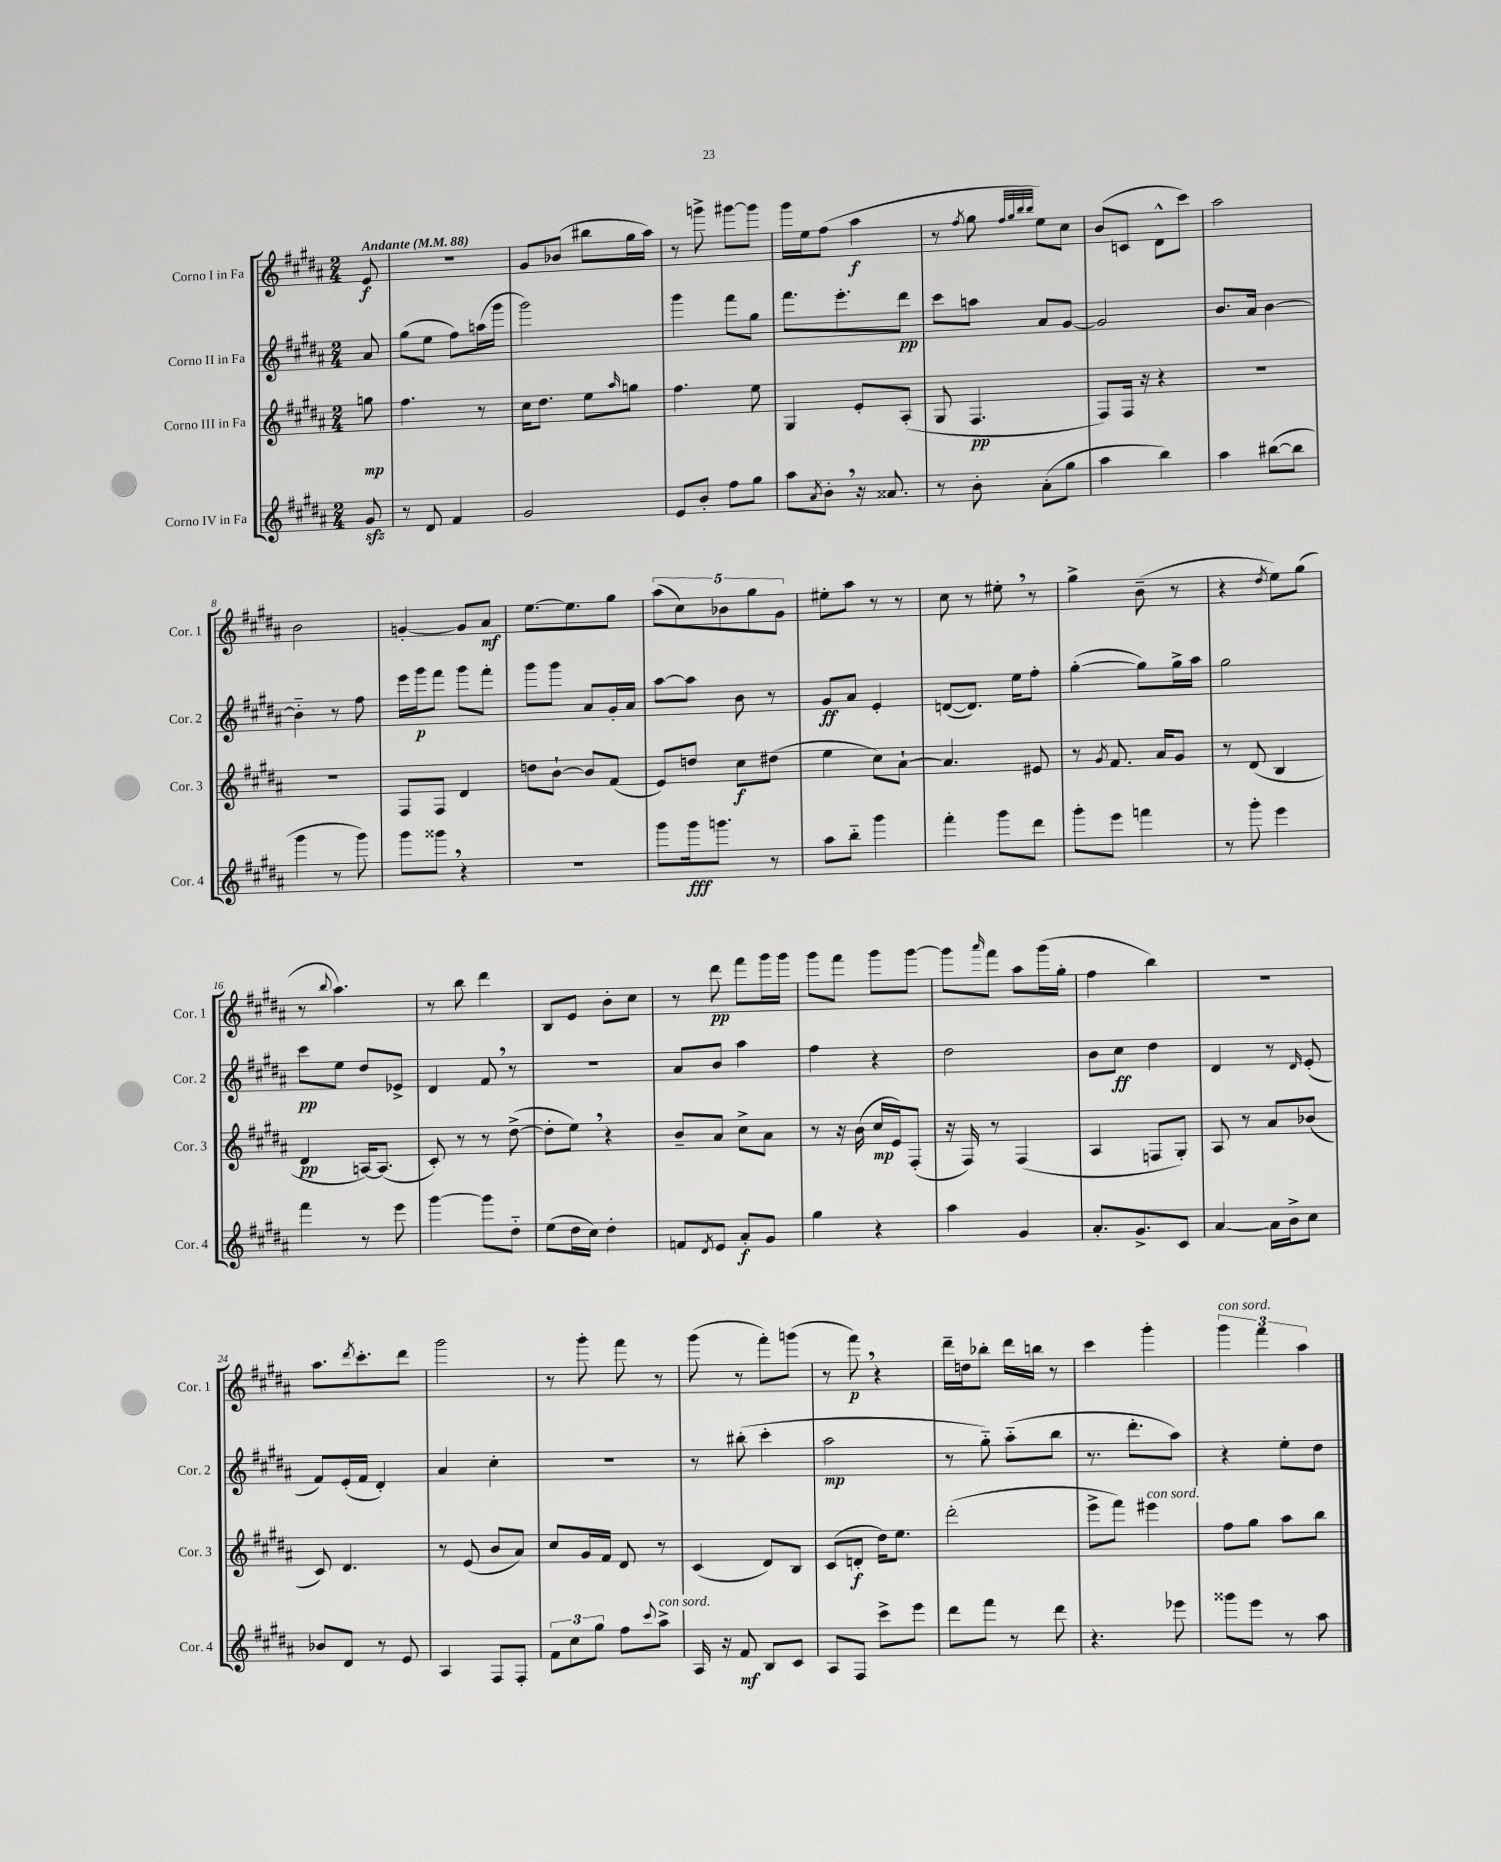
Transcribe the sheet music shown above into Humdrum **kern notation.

**kern	**dynam	**kern	**dynam	**kern	**dynam	**kern	**dynam
*part4	*part4	*part3	*part3	*part2	*part2	*part1	*part1
*staff4	*staff4	*staff3	*staff3	*staff2	*staff2	*staff1	*staff1
*I"Corno IV in Fa	*	*I"Corno III in Fa	*	*I"Corno II in Fa	*	*I"Corno I in Fa	*
*I'Cor. 4	*	*I'Cor. 3	*	*I'Cor. 2	*	*I'Cor. 1	*
*clefG2	*	*clefG2	*	*clefG2	*	*clefG2	*
*k[f#c#g#d#a#]	*	*k[f#c#g#d#a#]	*	*k[f#c#g#d#a#]	*	*k[f#c#g#d#a#]	*
*M2/4	*	*M2/4	*	*M2/4	*	*M2/4	*
*MM88	*	*MM88	*	*MM88	*	*MM88	*
=	=	=	=	=	=	=	=
!	!	!	!	!	!	!LO:TX:a:B:t=Andante	!
8g#zz/	.	8ggn\	mp	8a#/	.	8e/	f
=1	=1	=1	=1	=1	=1	=1	=1
8r	.	4.ff#\	.	(8gg#\L	.	2r	.
8d#/	.	.	.	8ee\J	.	.	.
4f#/	.	.	.	8ff#\L)	.	.	.
.	.	8r	.	(16aan\L	.	.	.
.	.	.	.	16ggg#\JJ	.	.	.
=2	=2	=2	=2	=2	=2	=2	=2
2g#/	.	16cc#\KL	.	2ggg#\)	.	8g#/L	.
.	.	8.dd#\J	.	.	.	.	.
.	.	.	.	.	.	(8b-X/J	.
.	.	8ee\L	.	.	.	8bb#X\L	.
.	.	16qqaa#/	.	.	.	.	.
.	.	8ggn\J	.	.	.	16gg#\L	.
.	.	.	.	.	.	16aa#\JJ)	.
=3	=3	=3	=3	=3	=3	=3	=3
8e/L	.	4.ff#\	.	4ggg#\	.	8r	.
8b'/J	.	.	.	.	.	8gggn^\	.
8ff#\L	.	.	.	8fff#\L	.	[8ggg#X\L	.
8gg#\J	.	8ee\	.	8gg#\J	.	8ggg#\J]	.
=4	=4	=4	=4	=4	=4	=4	=4
8aa#\L	.	4G#/	.	8.fff#\L	.	16ggg#\LL	.
.	.	.	.	.	.	16ee\J	.
8qa#/	.	.	.	.	.	.	.
8b',\J	.	.	.	.	.	(8ff#\J	.
.	.	.	.	8.eee'\	.	.	.
16r	.	8e'/L	.	.	.	4aa#\	f
8.a##X/	.	.	.	.	.	.	.
.	.	(8A#'/J	.	8ddd#\J	pp	.	.
=5	=5	=5	=5	=5	=5	=5	=5
8r	.	8G#/	.	8ccc#\L	.	8r	.
.	.	.	.	.	.	8qff#/	.
8b'\	.	4.F#/	pp	8aan\J	.	8gg#\	.
.	.	.	.	.	.	32qqff#/LLL	.
.	.	.	.	.	.	32qqgg#/	.
.	.	.	.	.	.	32qqbb/	.
.	.	.	.	.	.	32qqbb/JJJ	.
(8a#'\L	.	.	.	8a#/L	.	8ee\L)	.
8gg#\J	.	.	.	[8g#/J	.	8cc#\J	.
=6	=6	=6	=6	=6	=6	=6	=6
4aa#\	.	8F#/L)	.	2g#/]	.	(8b/L	.
.	.	16F#/Jk	.	.	.	8cn/J	.
.	.	16r	.	.	.	.	.
4bb\)	.	4r	.	.	.	8d#^^\L	.
.	.	.	.	.	.	8ccc#\J)	.
=7	=7	=7	=7	=7	=7	=7	=7
4aa#\	.	2r	.	8.b/L	.	2aa#\	.
.	.	.	.	16a#/Jk	.	.	.
([8bb#X\L	.	.	.	[4b\	.	.	.
8bb#\J]	.	.	.	.	.	.	.
!!LO:LB:g=z
=8	=8	=8	=8	=8	=8	=8	=8
4ggg#\	.	2r	.	4b\]	.	2b\	.
8r	.	.	.	8r	.	.	.
8ggg#\)	.	.	.	8ff#\	.	.	.
=9	=9	=9	=9	=9	=9	=9	=9
8ggg#\L	.	8F#/L	.	16eee\LL	.	[4gn'/	.
.	.	.	.	16ggg#\J	p	.	.
8ggg##X,\J	.	8F#/J	.	8fff#\J	.	.	.
4r	.	4d#/	.	8ggg#\L	.	8g/L]	.
.	.	.	.	8fff#'\J	.	8a#/J	mf
=10	=10	=10	=10	=10	=10	=10	=10
2r	.	8ddn\L	.	8ggg#\L	.	[8.ee\L	.
.	.	[8b`\J	.	8ggg#\J	.	.	.
.	.	.	.	.	.	8.ee\]	.
.	.	8b/L]	.	8a#/L	.	.	.
.	.	(8f#/J	.	16g#'/L	.	8gg#\J	.
.	.	.	.	16a#/JJ	.	.	.
=11	=11	=11	=11	=11	=11	=11	=11
8ggg#\L	.	8e/L)	.	[8aa#\L	.	(10aa#\L	.
.	.	.	.	.	.	10cc#\)	.
16ggg#\k	fff	8ddn/J	.	8aa#\J]	.	.	.
8.gggn\J	.	.	.	.	.	.	.
.	.	.	.	.	.	10b-X\	.
.	.	8cc#\L	f	8b\	.	.	.
.	.	.	.	.	.	10gg#\	.
8r	.	(8dd#X\J	.	8r	.	.	.
.	.	.	.	.	.	10g#\J	.
=12	=12	=12	=12	=12	=12	=12	=12
8aa#\L	.	4ee\	.	8g#/L	ff	8ee#X'\L	.
8bb\J	.	.	.	8a#/J	.	8aa#\J	.
4ggg#\	.	8cc#\L)	.	4e'/	.	8r	.
.	.	[8a#`\J	.	.	.	8r	.
=13	=13	=13	=13	=13	=13	=13	=13
4fff#'\	.	4.a#/]	.	([8dn/L	.	8cc#\	.
.	.	.	.	8.d/J])	.	8r	.
8ggg#\L	.	.	.	.	.	8ee#X',\	.
.	.	.	.	16ee\KL	.	.	.
8ddd#\J	.	8e#X/	.	8ff#'\J	.	8r	.
=14	=14	=14	=14	=14	=14	=14	=14
8ggg#'\L	.	8r	.	([4gg#'\	.	4gg#^\	.
.	.	8qg#/	.	.	.	.	.
8eee\J	.	8.f#/	.	.	.	.	.
4fffn\	.	.	.	8gg#\L])	.	(8b~\	.
.	.	16a#/KL	.	.	.	.	.
.	.	8g#/J	.	16gg#^\L	.	8r	.
.	.	.	.	16aa#\JJ	.	.	.
=15	=15	=15	=15	=15	=15	=15	=15
8r	.	8r	.	2gg#\	.	4r	.
8ggg#'\	.	(8d#/	.	.	.	.	.
.	.	.	.	.	.	8qdd#/	.
4eee\	.	4B/	.	.	.	8ee\L)	.
.	.	.	.	.	.	(8gg#\J	.
!!LO:LB:g=z
=16	=16	=16	=16	=16	=16	=16	=16
4fff#\	.	4d#/	pp	8ccc#\L	pp	8r	.
.	.	.	.	.	.	8qqbb/	.
.	.	.	.	8ee\J	.	4.aa#\)	.
8r	.	[16An/KL)	.	8dd#/L	.	.	.
.	.	(8.A/J]	.	.	.	.	.
8eee\	.	.	.	8e-X^/J	.	.	.
=17	=17	=17	=17	=17	=17	=17	=17
[4ggg#\	.	8c#'/)	.	4d#/	.	8r	.
.	.	8r	.	.	.	8bb\	.
8ggg#\L]	.	8r	.	8f#,/	.	4ddd#\	.
8dd#\J	.	([8dd#^\	.	8r	.	.	.
=18	=18	=18	=18	=18	=18	=18	=18
(8ee\L	.	8dd#'\L]	.	2r	.	8B/L	.
16dd#\L	.	8ee,\J)	.	.	.	8e/J	.
16cc#\JJ)	.	.	.	.	.	.	.
4dd#'\	.	4r	.	.	.	8b'\L	.
.	.	.	.	.	.	8cc#\J	.
=19	=19	=19	=19	=19	=19	=19	=19
8fn/L	.	8b~/L	.	8a#/L	.	8r	.
8qd#/	.	.	.	.	.	.	.
8e/J	.	8a#/J	.	8b/J	.	8ddd#\	pp
8a#'/L	f	8cc#^\L	.	4aa#\	.	8fff#\L	.
8g#/J	.	8a#\J	.	.	.	16ggg#\L	.
.	.	.	.	.	.	16ggg#\JJ	.
=20	=20	=20	=20	=20	=20	=20	=20
4gg#\	.	8r	.	4ff#\	.	8ggg#\L	.
.	.	16r	.	.	.	8fff#\J	.
.	.	(16b\	.	.	.	.	.
4r	.	16cc#/LL	mp	4r	.	8ggg#\L	.
.	.	16e/J)	.	.	.	.	.
.	.	(8F#'/J	.	.	.	[8ggg#\J	.
=21	=21	=21	=21	=21	=21	=21	=21
4aa#\	.	16r	.	2dd#\	.	8ggg#\L]	.
.	.	16F#/)	.	.	.	.	.
.	.	.	.	.	.	16qqaaa#/	.
.	.	8r	.	.	.	8fff#\J	.
4g#/	.	(4F#/	.	.	.	8aa#\L	.
.	.	.	.	.	.	(16ggg#\L	.
.	.	.	.	.	.	16gg#'\JJ	.
=22	=22	=22	=22	=22	=22	=22	=22
8.a#'/L	.	4A#/	.	8b\L	.	4ff#\	.
.	.	.	.	8cc#\J	ff	.	.
8.g#^/	.	.	.	.	.	.	.
.	.	8Fn/L	.	4dd#\	.	4bb\)	.
8c#/J	.	8G#'/J)	.	.	.	.	.
=23	=23	=23	=23	=23	=23	=23	=23
[4a#/	.	8A#/	.	4d#/	.	2r	.
.	.	8r	.	.	.	.	.
16a#\LL]	.	8a#/L	.	8r	.	.	.
16b^\J	.	.	.	.	.	.	.
.	.	.	.	16qqd#/	.	.	.
8cc#\J	.	(8b-X/J	.	(8e'/	.	.	.
!!LO:LB:g=z
=24	=24	=24	=24	=24	=24	=24	=24
8b-X/L	.	8c#/)	.	8f#/L)	.	8.aa#\L	.
8d#/J	.	4.d#/	.	(16e'/L	.	.	.
.	.	.	.	.	.	8qddd#/	.
.	.	.	.	16f#/JJ	.	8.ccc#'\	.
8r	.	.	.	4d#'/)	.	.	.
8e/	.	.	.	.	.	8ddd#\J	.
=25	=25	=25	=25	=25	=25	=25	=25
4A#/	.	8r	.	4a#/	.	2ggg#\	.
.	.	(8e/	.	.	.	.	.
8F#/L	.	8b/L	.	4cc#'\	.	.	.
8F#'/J	.	8a#/J)	.	.	.	.	.
=26	=26	=26	=26	=26	=26	=26	=26
12f#\L	.	8cc#/L	.	2r	.	8r	.
12cc#\	.	.	.	.	.	.	.
.	.	16g#/L	.	.	.	8ggg#'\	.
12gg#\J	.	.	.	.	.	.	.
.	.	16f#/JJ	.	.	.	.	.
8ff#\L	.	8d#/	.	.	.	8fff#\	.
8qqccc#/	.	.	.	.	.	.	.
!LO:TX:a:i:t=con sord.	!	!	!	!	!	!	!
8aa#^\J	.	8r	.	.	.	8r	.
=27	=27	=27	=27	=27	=27	=27	=27
16A#/	.	(4c#/	.	8r	.	(8ggg#\	.
16r	.	.	.	.	.	.	.
8f#/	mf	.	.	(8bb#X'\	.	8r	.
8B/L	.	8d#/L)	.	4ccc#'\	.	8fff#'\L)	.
8c#/J	.	8B/J	.	.	.	(8gggn\J	.
=28	=28	=28	=28	=28	=28	=28	=28
8A#/L	.	(8c#/L	.	2aa#\	mp	8r	.
8F#/J	.	8dn'/J	f	.	.	8fff#,\)	p
8ccc#^\L	.	16dd#\KL)	.	.	.	4r	.
.	.	8.ee\J	.	.	.	.	.
8eee\J	.	.	.	.	.	.	.
=29	=29	=29	=29	=29	=29	=29	=29
8ddd#\L	.	(2ddd#'\	.	8r	.	16ddd#~\LL	.
.	.	.	.	.	.	16ddn\J	.
8fff#\J	.	.	.	8gg#\)	.	8bb-X'\J	.
8r	.	.	.	(8aa#\L	.	16ddd#\LL	.
.	.	.	.	.	.	16bbn\JJ	.
8ddd#\	.	.	.	8bb\J	.	8r	.
=30	=30	=30	=30	=30	=30	=30	=30
4.r	.	8eee^\L	.	8.r	.	4ccc#\	.
.	.	8fff#\J)	.	.	.	.	.
.	.	.	.	8.ddd#'\L	.	.	.
!	!	!LO:TX:a:i:t=con sord.	!	!	!	!	!
.	.	4eee#X\	.	.	.	4ggg#'\	.
8eee-X\	.	.	.	8aa#\J)	.	.	.
=31	=31	=31	=31	=31	=31	=31	=31
!	!	!	!	!	!	!LO:TX:a:i:t=con sord.	!
8ggg##X\L	.	8ff#\L	.	4r	.	6ggg#\	.
8eee\J	.	8gg#\J	.	.	.	.	.
.	.	.	.	.	.	6fff#\	.
8r	.	8aa#\L	.	8ee'\L	.	.	.
.	.	.	.	.	.	6aa#\	.
8aa#\	.	8bb\J	.	8dd#\J	.	.	.
==	==	==	==	==	==	==	==
*-	*-	*-	*-	*-	*-	*-	*-
